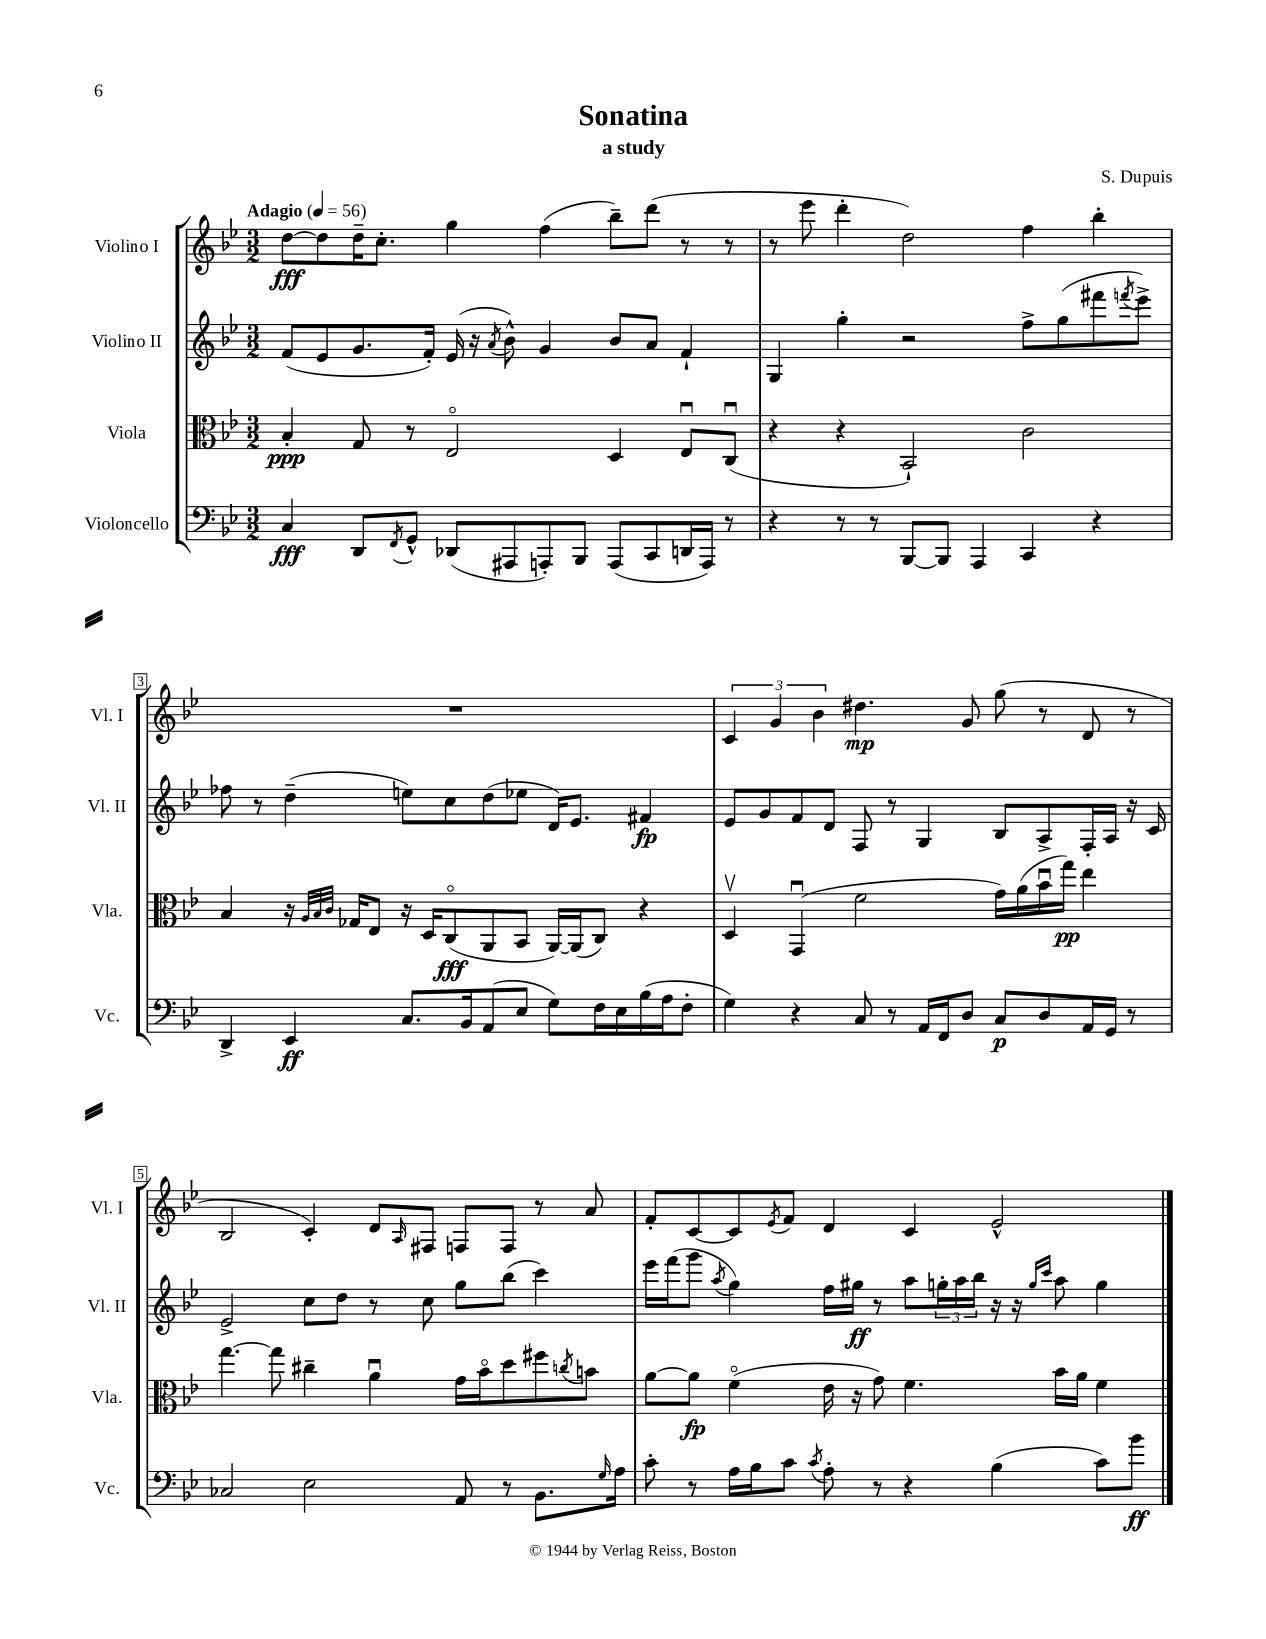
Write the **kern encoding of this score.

**kern	**kern	**kern	**kern
*staff4	*staff3	*staff2	*staff1
*clefF4	*clefC3	*clefG2	*clefG2
*k[b-e-]	*k[b-e-]	*k[b-e-]	*k[b-e-]
*M3/2	*M3/2	*M3/2	*M3/2
*MM56	*MM56	*MM56	*MM56
4C/	4B-'/	(8f/L	[8dd\L
.	.	8e-/	8dd\]
8DD/L	8G/	8.g/	16dd~\K
.	.	.	8.cc'\J
8qFF/	.	.	.
8GG^^/J	8r	.	.
.	.	16f'/Jk)	.
(8DD-/L	2E-o/	(16e-/	4gg\
.	.	16r	.
.	.	8qa/	.
8AAA#/	.	8b-^^\)	.
8AAA'/)	.	4g/	(4ff\
8BBB-/J	.	.	.
(8AAA/L	4D/	8b-/L	8bb-~\L)
8CC/	.	8a/J	(8ddd\J
16DD/L	8E-u/L	4f`/	8r
16AAA/JJ)	.	.	.
8r	(8Cu/J	.	8r
=	=	=	=
4r	4r	4G/	8r
.	.	.	8eee-\
8r	4r	4gg'\	4ddd'\
8r	.	.	.
[8BBB-/L	2BB-`/)	2r	2dd\)
8BBB-/]J	.	.	.
4AAA/	.	.	.
4CC/	2c\	8ff^\L	4ff\
.	.	(8gg\	.
4r	.	8fff#\	4bb-'\
.	.	8qfff/	.
.	.	8eee-^\J)	.
=	=	=	=
4DD^/	4B-/	8ff-\	1.r
.	.	8r	.
4EE-/	16r	(4dd~\	.
.	32qqA/LLL	.	.
.	32qqB-/	.	.
.	32qqc/JJJ	.	.
.	16G-/LK	.	.
.	8E-/J	.	.
8.C/L	16r	8ee\L)	.
.	16D/LK	.	.
.	(8Co/	8cc\	.
16BB-/k	.	.	.
(8AA/	8AA/	(8dd\	.
8E-/J	8BB-/J	8ee-\J	.
8G\L)	[16AA/LL)	16d/LK)	.
.	(16AA/]J	8.e-/J	.
16F\L	8C/J)	.	.
16E-\	.	.	.
(16B-\	4r	4f#/	.
16A\J	.	.	.
8F'\J	.	.	.
=	=	=	=
4G\)	4Dv/	8e-/L	6c/
.	.	8g/	.
.	.	.	6g/
4r	(4GGu/	8f/	.
.	.	.	6b-\
.	.	8d/J	.
8C/	2f\	8F/	4.dd#\
8r	.	8r	.
16AA/LL	.	4G/	.
16FF/J	.	.	.
8D/J	.	.	8g/
8C/L	16g\LL)	8B-/L	(8gg\
.	(16a\	.	.
8D/	16b-u\	8A^/	8r
.	16gg\JJ)	.	.
16AA/L	4ee-\	16F'/L	8d/
16GG/JJ	.	16A/JJ	.
8r	.	16r	8r
.	.	16c/	.
=	=	=	=
2C-/	[4.gg\	2e-^/	2B-/
.	8gg\]	.	.
2E-\	4cc#~\	8cc\L	4c'/)
.	.	8dd\J	.
.	4au\	8r	8d/L
.	.	.	16qqA/
.	.	8cc\	8F#/J
8AA/	16g\LL	8gg\L	8F/L
.	16b-o\J	.	.
8r	8dd\	(8bb-\J	8F/J
8.BB-\L	8ff#\	4ccc\)	8r
.	8qcc/	.	.
.	8b\J	.	8a/
16qqG/	.	.	.
16A\Jk	.	.	.
=	=	=	=
8c'\	[8a\L	16eee-\LL	8f'/L
.	.	(16fff\J	.
8r	8a\]J	8ggg\J	[8c/
.	.	8qaa/	.
16A\LL	(4fo\	4gg\)	8c/]
16B-\J	.	.	.
.	.	.	8qe-/
8c\J	.	.	8f/J
8qc/	.	.	.
8A'\	16e-\	16ff\LL	4d/
.	16r	16gg#\JJ	.
8r	8g\)	8r	.
4r	4.f\	8aa\L	4c/
.	.	24gg'\L	.
.	.	24aa\	.
.	.	24bb-\JJ	.
(4B-\	.	16r	2e-^^/
.	.	16r	.
.	.	16qqgg/LL	.
.	.	16qqccc/JJ	.
.	16b-\LL	8aa\	.
.	16a\JJ	.	.
8c\L)	4f\	4gg\	.
8b-\J	.	.	.
==	==	==	==
*-	*-	*-	*-
